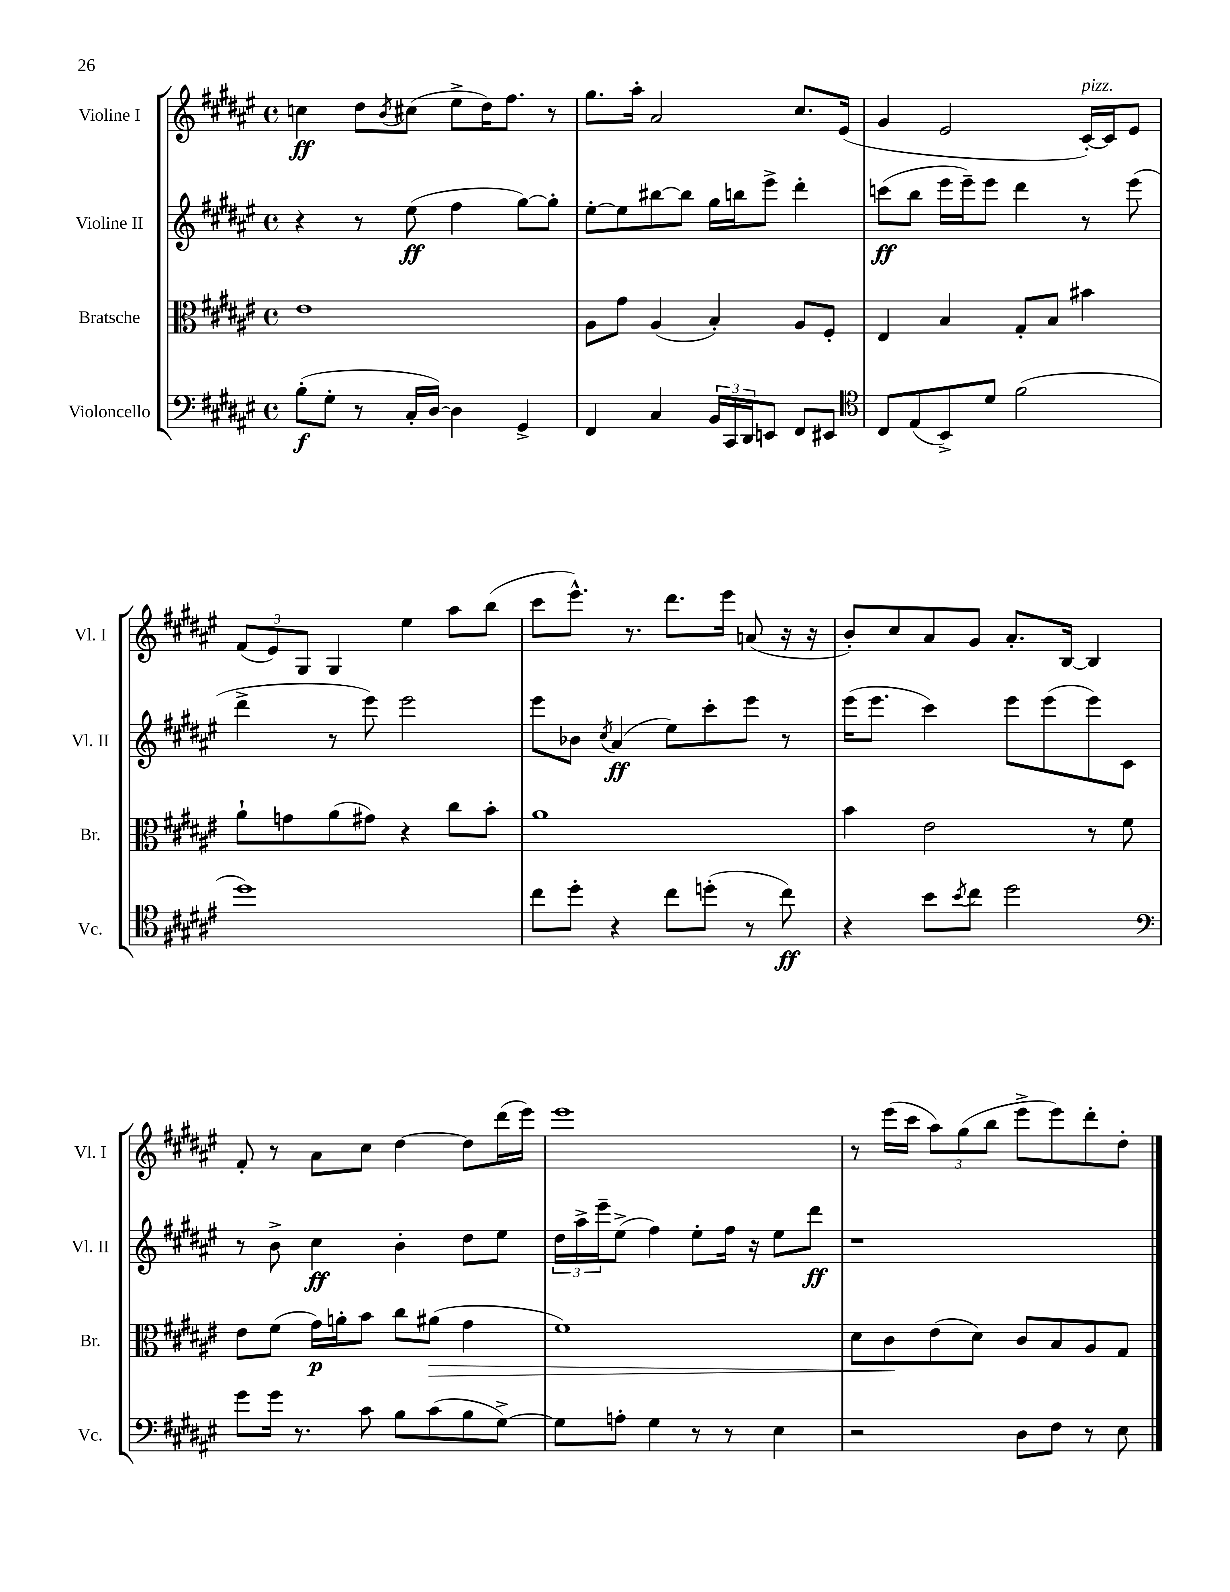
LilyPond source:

<<
\new StaffGroup <<
\new Staff = "s0" \with { instrumentName = "Violine I" shortInstrumentName = "Vl. I" } {
    \clef treble \key fis \major \defaultTimeSignature \time 4/4
    c''4\ff dis''8 \acciaccatura { b'8 } cis''8( eis''8-> dis''16) fis''8. r8 |
    gis''8. ais''16-. ais'2 cis''8. eis'16( |
    gis'4 eis'2 cis'16~-.^\markup { \italic "pizz." }) cis'16 eis'8 |
    \tuplet 3/2 { fis'8( eis'8) gis8 } gis4 eis''4 ais''8 b''8( |
    cis'''8 eis'''8.-^) r8. dis'''8. eis'''16 a'8( r16 r16 |
    b'8-.) cis''8 ais'8 gis'8 ais'8.-. b16~ b4 |
    fis'8-. r8 ais'8 cis''8 dis''4~ dis''8 dis'''16( eis'''16) |
    eis'''1 |
    r8 eis'''16( cis'''16 \tuplet 3/2 { ais''8) gis''8( b''8 } eis'''8-> eis'''8) dis'''8-. dis''8-. \bar "|." |
}
\new Staff = "s1" \with { instrumentName = "Violine II" shortInstrumentName = "Vl. II" } {
    \clef treble \key fis \major \defaultTimeSignature \time 4/4
    r4 r8 eis''8\ff( fis''4 gis''8~) gis''8-. |
    eis''8~-. eis''8 bis''8~ bis''8 gis''16 b''16 eis'''8-> dis'''4-. |
    c'''8\ff( b''8 eis'''16 eis'''16--) eis'''8 dis'''4 r8 eis'''8( |
    dis'''4-> r8 eis'''8) eis'''2 |
    eis'''8 bes'8 \acciaccatura { cis''8 } ais'4\ff( eis''8) cis'''8-. eis'''8 r8 |
    eis'''16( eis'''8. cis'''4) eis'''8 eis'''8( eis'''8) cis'8 |
    r8 b'8-> cis''4\ff b'4-. dis''8 eis''8 |
    \tuplet 3/2 { dis''16 ais''16-> eis'''16-- } eis''8->( fis''4) eis''8-. fis''16 r16 eis''8 dis'''8\ff |
    r1 \bar "|." |
}
\new Staff = "s2" \with { instrumentName = "Bratsche" shortInstrumentName = "Br." } {
    \clef alto \key fis \major \defaultTimeSignature \time 4/4
    eis'1 |
    ais8 gis'8 ais4( b4-.) ais8 fis8-. |
    eis4 b4 gis8-. b8 bis'4 |
    ais'8-! g'8 ais'8( gis'8) r4 cis''8 b'8-. |
    ais'1 |
    b'4 eis'2 r8 fis'8 |
    eis'8 fis'8( gis'16\p) a'16-. b'8 cis''8 ais'8\>( gis'4 |
    fis'1) |
    dis'8 cis'8\! eis'8( dis'8) cis'8 b8 ais8 gis8 \bar "|." |
}
\new Staff = "s3" \with { instrumentName = "Violoncello" shortInstrumentName = "Vc." } {
    \clef bass \key fis \major \defaultTimeSignature \time 4/4
    b8-.\f( gis8-. r8 cis16-. dis16~) dis4 gis,4-> |
    fis,4 cis4 \tuplet 3/2 { b,16 cis,16 dis,16 } e,8 fis,8 eis,8 |
    \clef tenor cis8 eis8( b,8->) dis'8 fis'2( |
    dis''1) |
    cis''8 dis''8-. r4 cis''8 d''8-.( r8 cis''8\ff) |
    r4 b'8 \acciaccatura { b'8 } cis''8 dis''2 |
    \clef bass gis'8 gis'16 r8. cis'8 b8 cis'8( b8 gis8~->) |
    gis8 a8-. gis4 r8 r8 eis4 |
    r2 dis8 fis8 r8 eis8 \bar "|." |
}
>>
>>
\layout { \context { \Score \remove "Bar_number_engraver" } }
